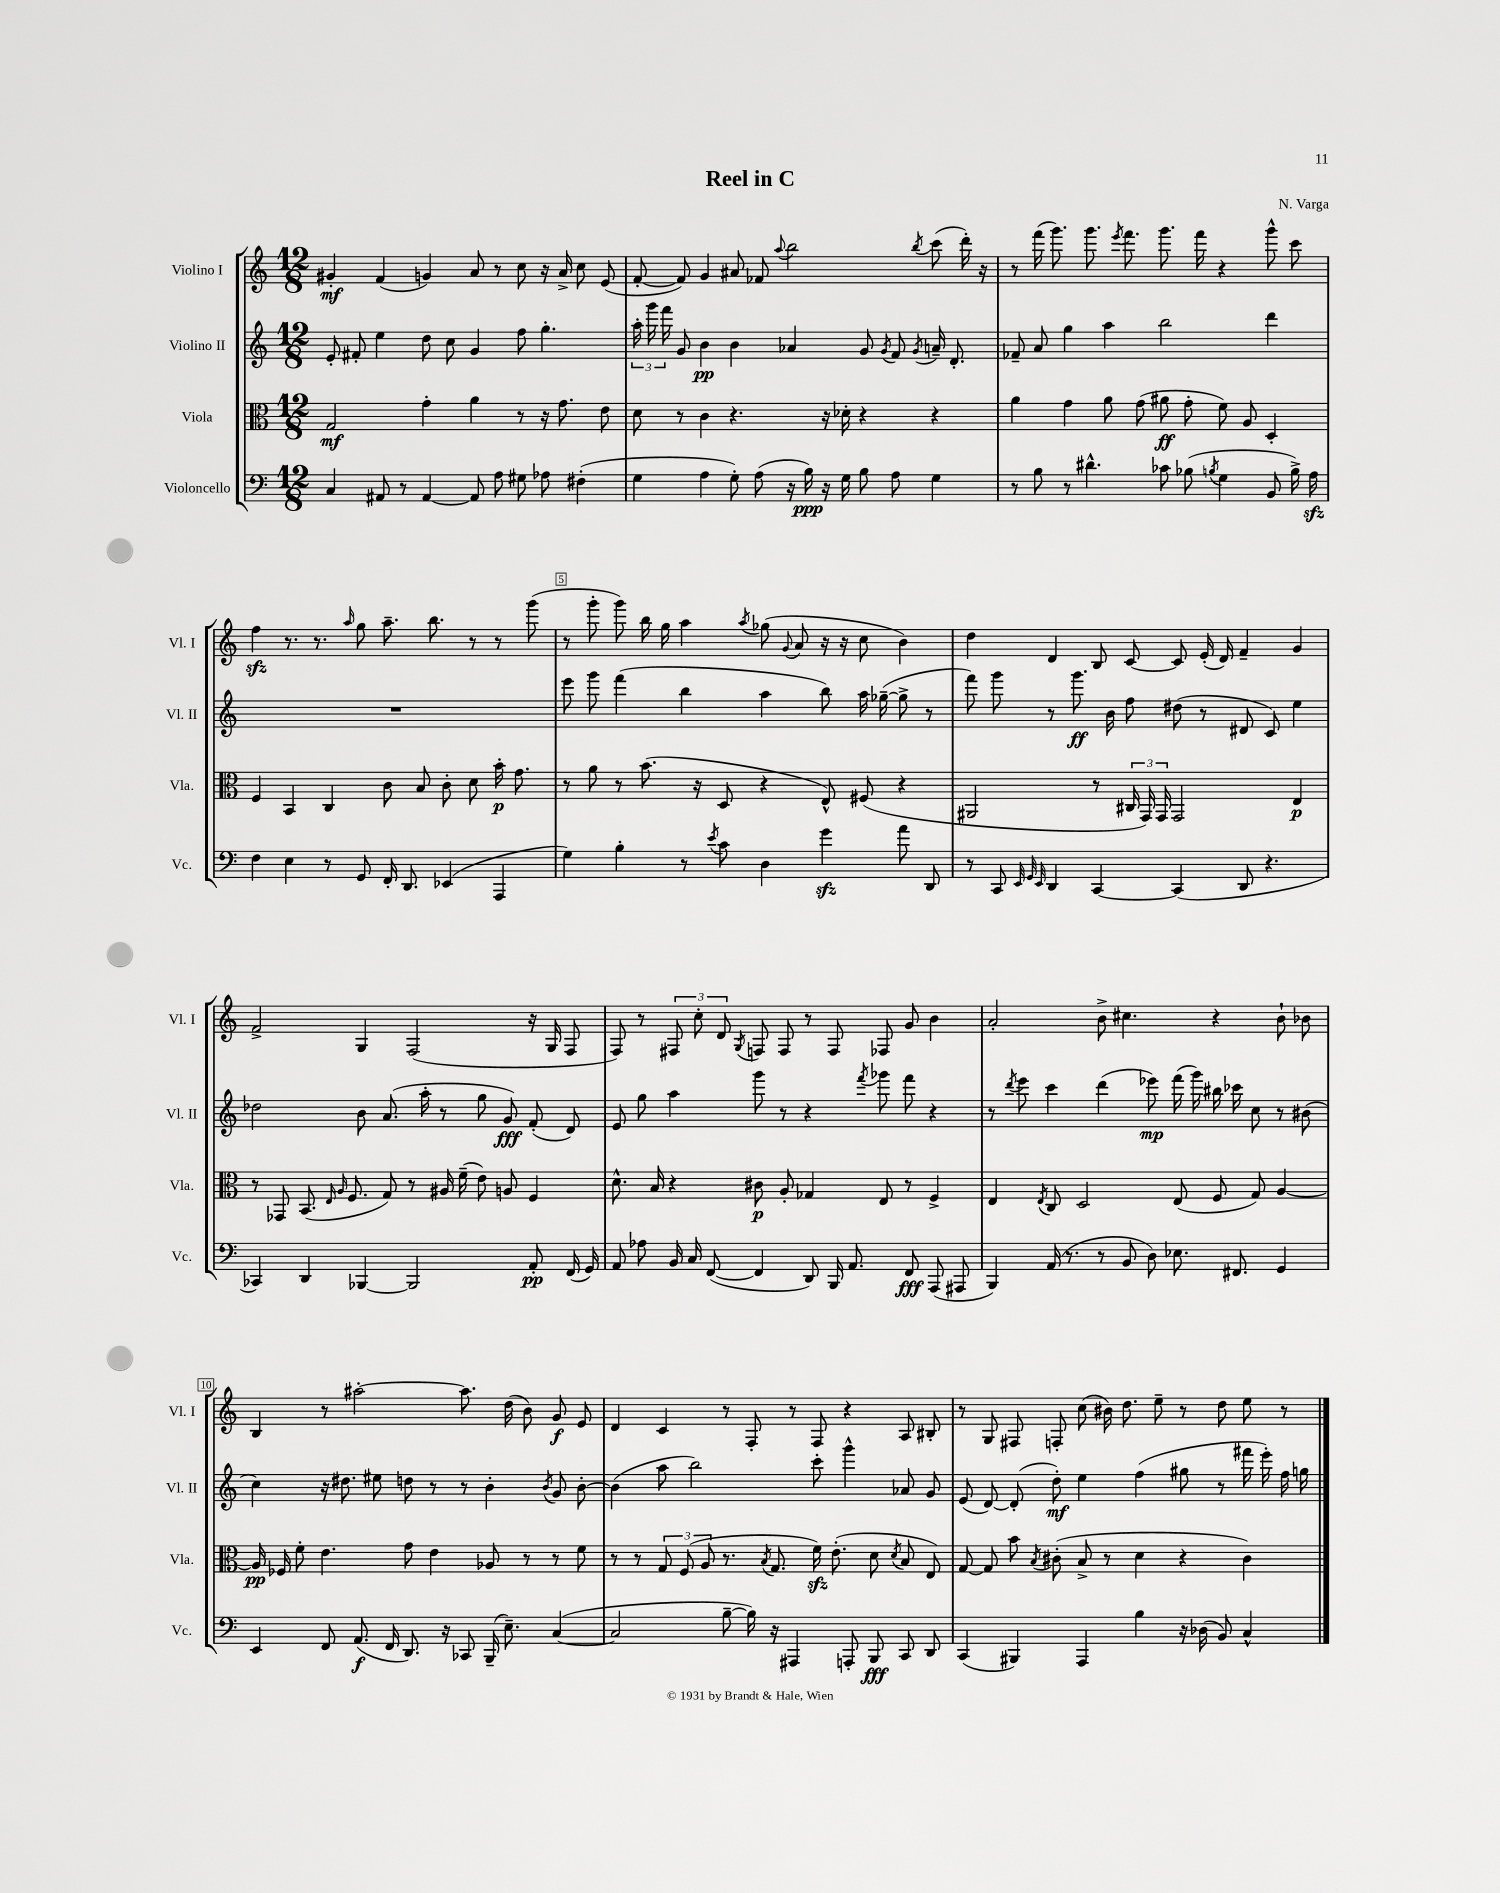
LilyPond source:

\header { title = "Reel in C" composer = "N. Varga" }
<<
\new StaffGroup <<
\new Staff = "s0" \with { instrumentName = "Violino I" shortInstrumentName = "Vl. I" } {
    \clef treble \key c \major \numericTimeSignature \time 12/8
    \autoBeamOff gis'4-.\mf f'4( g'4) a'8 r8 c''8 r16 a'16-> c''8 e'8( |
    f'8~-. f'8) g'4 ais'8 fes'8 \appoggiatura { a''8 } b''2 \acciaccatura { b''8 } c'''8( d'''16-.) r16 |
    r8 f'''16( g'''8.) g'''8. \acciaccatura { e'''8 } f'''8. g'''8. f'''16 r4 g'''8-^ c'''8 |
    f''4\sfz r8. r8. \grace { a''16 } g''8 a''8.-- b''8. r8 r8 g'''8( |
    r8 g'''8-. g'''8) b''16 g''16 a''4 \acciaccatura { a''8 } ges''8( \appoggiatura { g'8 } a'8 r16 r16 c''8 b'4) |
    d''4 d'4 b8 c'8~ c'8 e'16-.( d'16) f'4-- g'4 |
    f'2-> g4 f2( r16 g16 f8 |
    f8) r8 \tuplet 3/2 { fis8 c''8-. d'8 } \acciaccatura { g8 } f8 f8 r8 f8 fes8 g'8 b'4 |
    a'2-. b'8-> cis''4. r4 b'8-! bes'8 |
    b4 r8 ais''2~-. ais''8. d''16( b'8) g'8\f e'8 |
    d'4 c'4 r8 f8-. r8 f8 r4 a8 bis8-. |
    r8 g8 fis8 f8-. c''8( bis'16) d''8. e''8-- r8 d''8 e''8 r8 \bar "|." |
}
\new Staff = "s1" \with { instrumentName = "Violino II" shortInstrumentName = "Vl. II" } {
    \clef treble \key c \major \numericTimeSignature \time 12/8
    \autoBeamOff e'8-. fis'8-. e''4 d''8 c''8 g'4 f''8 g''4.-. |
    \tuplet 3/2 { a''16-. g'''16 f'''16 } g'8 b'4\pp b'4 aes'4 g'8 \acciaccatura { g'8 } f'8 \acciaccatura { g'8 } a'16-- d'8.-. |
    fes'8-- a'8 g''4 a''4 b''2 d'''4 |
    R1. |
    e'''8 g'''8 f'''4( b''4 a''4 b''8) a''16 ges''16~--( ges''8-> r8 |
    f'''8) g'''8 r8 g'''8.\ff b'16 f''8 dis''8( r8 dis'8 c'8) e''4 |
    des''2 b'8 a'8.( a''16-. r8 g''8 g'8\fff) f'8-.( d'8) |
    e'8 g''8 a''4 g'''8 r8 r4 \acciaccatura { f'''8 } ges'''8 f'''8 r4 |
    r8 \acciaccatura { d'''8 } e'''8 c'''4 d'''4( ees'''8\mp) f'''16( g'''16) bis''16 ces'''16 c''8 r8 bis'8( |
    c''4) r16 dis''8. eis''8 d''8 r8 r8 b'4-. \acciaccatura { b'8 } g'8 b'8~-. |
    b'4( a''8 b''2) c'''8-. g'''4-^ aes'8 g'8 |
    e'8( d'8~) d'8-.( d''8-.\mf) e''4 f''4( gis''8 r8 fis'''16 e'''16-.) f''16 g''16 \bar "|." |
}
\new Staff = "s2" \with { instrumentName = "Viola" shortInstrumentName = "Vla." } {
    \clef alto \key c \major \numericTimeSignature \time 12/8
    \autoBeamOff g2\mf g'4-. a'4 r8 r16 g'8. e'8 |
    d'8 r8 c'4 r4. r16 des'16-. r4 r4 |
    a'4 g'4 a'8 g'8( ais'8\ff g'8-. f'8) a8 d4-. |
    f4 b,4 c4 c'8 b8 c'8-. d'8 b'16-.\p g'8. |
    r8 a'8 r8 b'8.( r16 d8 r4 e8-^) fis8( r4 |
    ais,2 r8 \tuplet 3/2 { cis16 g,16) g,16 } g,2 e4\p |
    r8 ges,8 b,8.( \grace { e16 a16 } f8. g8) r8 ais16 f'16--( e'8) a8 f4 |
    d'8.-^ b16 r4 cis'8\p a8-. ges4 e8 r8 f4-> |
    e4 \acciaccatura { e8 } c8 d2 e8( f8 g8) a4~ |
    a16\pp fes16 f'8-. e'4. g'8 e'4 aes8 r8 r8 f'8 |
    r8 r8 \tuplet 3/2 { g8 f8( a8 } r8. \acciaccatura { b8 } g8. f'16\sfz) e'8.-.( d'8 \acciaccatura { d'8 } b8 e8) |
    g8~ g8 b'8 \acciaccatura { b8 } cis'8-.( b8-> r8 d'4 r4 cis'4) \bar "|." |
}
\new Staff = "s3" \with { instrumentName = "Violoncello" shortInstrumentName = "Vc." } {
    \clef bass \key c \major \numericTimeSignature \time 12/8
    \autoBeamOff c4 ais,8 r8 ais,4~ ais,8 a8 gis8 aes8 fis4-.( |
    g4 a4 g8-.) a8( r16 b16\ppp) r16 g16 b8 a8 g4 |
    r8 b8 r8 dis'4.-^ ces'8 bes8( \acciaccatura { b8 } g4 b,8 b16->) a16\sfz |
    f4 e4 r8 g,8 f,16-. d,8. ees,4( a,,4 |
    g4) b4-. r8 \acciaccatura { e'8 } c'8 d4 g'4\sfz a'8 d,8 |
    r8 c,8 \grace { e,32 g,32 e,32 } d,4 c,4~ c,4( d,8 r4. |
    ces,4) d,4 bes,,4~ bes,,2 a,8-.\pp f,16( g,16) |
    a,8 aes8 b,16 c16 f,8~( f,4 d,8) b,,16 a,8. f,8\fff a,,8( ais,,8 |
    b,,4) a,16( r8. r8 b,8 d8) ees8. fis,8. g,4 |
    e,4 f,8 a,8.\f( f,16 d,8.) r16 ces,8 b,,16--( e8.--) c4~( |
    c2 b8~-- b16) r16 ais,,4 a,,8-. b,,8\fff c,8 d,8 |
    c,4( bis,,4) a,,4 b4 r16 des16( b,8) c4-^ \bar "|." |
}
>>
>>
\layout { \context { \Score \override BarNumber.break-visibility = ##(#f #t #t) barNumberVisibility = #(every-nth-bar-number-visible 5) \override BarNumber.stencil = #(make-stencil-boxer 0.1 0.3 ly:text-interface::print) } }
